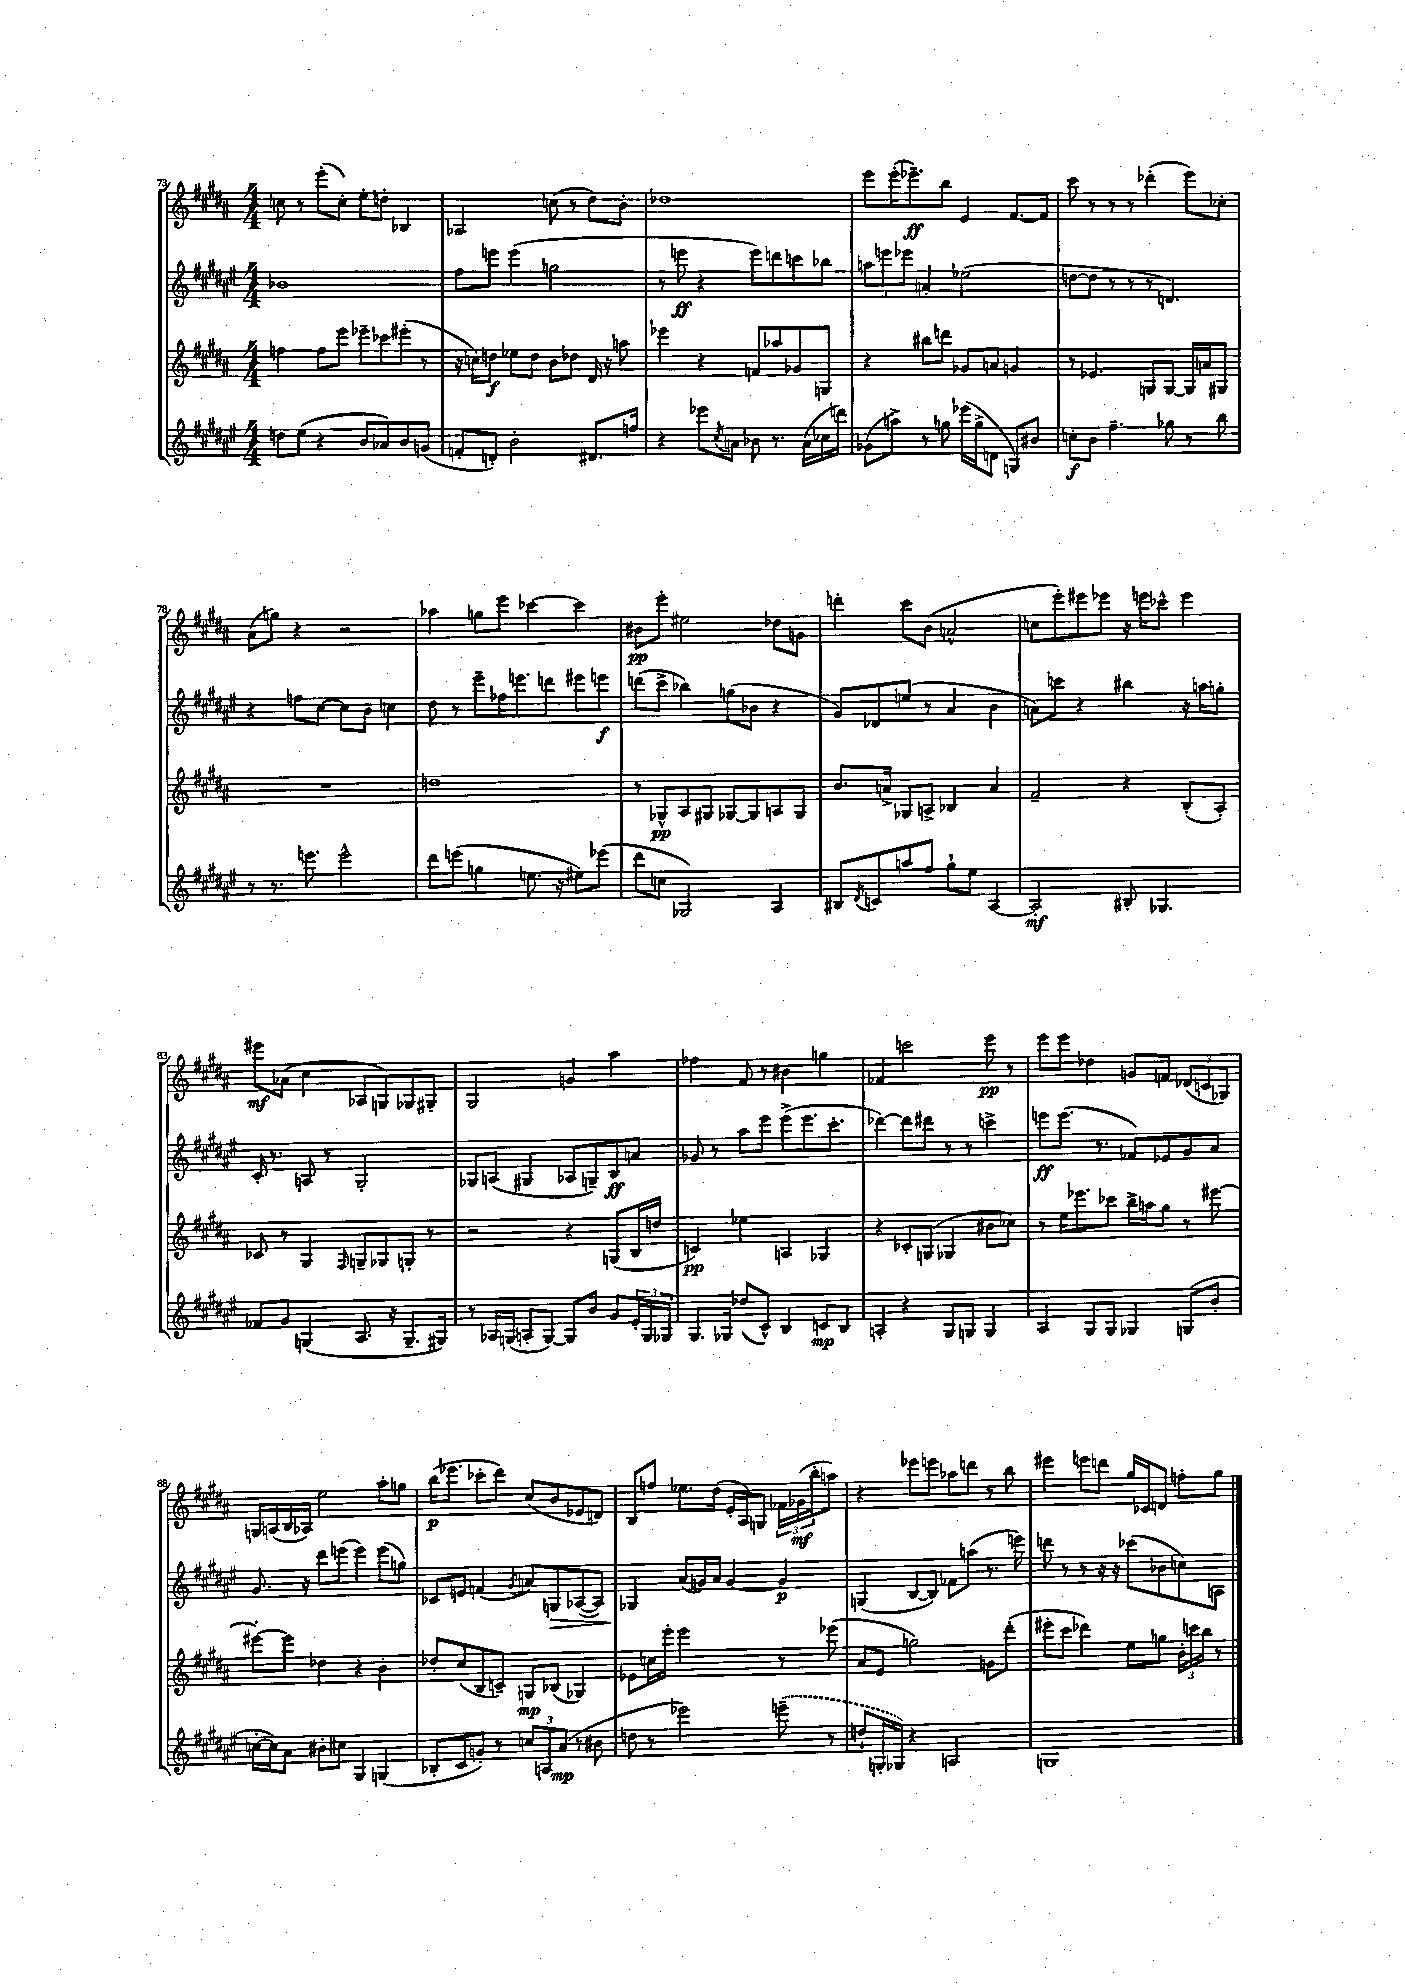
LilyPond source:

<<
\new StaffGroup <<
\new Staff = "s0" {
    \clef treble \key b \major \numericTimeSignature \time 4/4
    c''8 r8 e'''8-.( c''8-.) e''8-. d''8-. bes4 |
    aes2 c''8( r8 dis''8) b'8-. |
    des''1 |
    e'''8 e'''16-.( ees'''8.--\ff) b''8 e'4 fis'8.~ fis'16 |
    cis'''8 r8 r8 r8 des'''4-.( e'''8) ces''8-. |
    ais'8( g''8) r4 r2 |
    aes''4 g''8 e'''8 ces'''4~ ces'''4 |
    bis'8\pp e'''8-. eis''2 des''8 g'8 |
    d'''4-. cis'''8 b'8( a'2-^ |
    c''8 e'''8-.) eis'''8 ees'''8 r16 e'''16 ces'''8-^ e'''4 |
    eis'''8\mf aes'8( cis''4 aes8 g8) ges8 gis8-. |
    gis2 g'4 ais''4 |
    fes''4 fis'8 r8 bis'4 g''4 |
    fes'4 c'''2 e'''8\pp r8 |
    e'''8 e'''8 des''4 g'8 f'8 \tuplet 3/2 { des'8( c'8 ges8) } |
    g16 a16( b16 aes16) e''2 ais''8-. g''8 |
    b''16\p( ees'''8. ces'''8-. dis'''8) cis''8( b'8 ees'8 d'8) |
    b8 f''8 ees''8. dis''16( e'16-. ais16) g8 \tuplet 3/2 { fes'16 ges'16\mf( b''16-. } a''8) |
    r4 ees'''8 e'''8 aes''8 d'''8 r8 b''8 |
    eis'''4 e'''8 d'''8 gis''16 ces'16 d'8 f''8-. gis''8 \bar "|." |
}
\new Staff = "s1" {
    \clef treble \key fis \major \numericTimeSignature \time 4/4
    bes'1 |
    fis''8 e'''8 e'''4( g''2 |
    r8 e'''8\ff r4 e'''8) d'''8 c'''8 bes''8 |
    \tuplet 3/2 { a''8 e'''8 ees'''8 } a'4-. ees''2( |
    d''8~ d''8 r8 r8 r8 d'4.) |
    r4 f''8 cis''8~ cis''8 b'8 c''4 |
    dis''8 r8 eis'''8-- fes''16 e'''8. d'''8 eis'''8 e'''8\f |
    d'''8( cis'''8-> bes''4) g''8( bes'8 r4 |
    gis'8) des'8 e''8( r8 ais'4 b'4 |
    a'8) c'''8 r4 bis''4 r16 a''16 g''8-. |
    cis'16-. r8. a8 r8 gis2-. |
    ges8 a8( gis4 aes8 g8--) b8\ff a'8 |
    ges'8 r8 ais''8 eis'''8 eis'''8->( eis'''8. cis'''8.-. |
    des'''4~) des'''8 dis'''8 r8 r8 c'''4-> |
    e'''8\ff e'''8.( r8. fes'8) ees'8 gis'8 ais'8 |
    gis'8. r16 dis'''8 e'''8( e'''4) e'''8( g''8) |
    ces'8 e'8 f'4( \acciaccatura { gis'8 } a'8) g8\> aes8~( aes8) |
    ges4\! ais'8( g'16) ais'16 g'4~ g'4\p |
    g4( b8~ b8) fes'8 a''8( r8. e'''16) |
    d'''8 r8 r8 r16 r16 ces'''8( bes'8 c''8) a8 \bar "|." |
}
\new Staff = "s2" {
    \clef treble \key b \major \numericTimeSignature \time 4/4
    f''4 f''8 e'''8 ees'''8-- ces'''8 eis'''8-.( r8 |
    r16 c''16) d''8\f ees''8 d''8 b'8 des''8 dis'16 r16 a''8 |
    ees'''4 r4 f'8 aes''8 ges'8 g8 |
    r4 bis''8 d'''8 ges'8 a'8 g'4 |
    r8 ees'4. g8 g8~ g16 a'16 gis8 |
    R1 |
    d''1 |
    r8 ges8-^\pp ais8 gis8 ges8~ ges8 a8 ges8 |
    b'8. a'16-> ges8 a8-> bes4 a'4 |
    fis'2-- r4 b8-.( ais8-.) |
    ces'8 r8 gis4 \grace { fis16 } g8-- ges8 g8-. r8 |
    r2 r4 g8( b16 d''16 |
    c'4\pp) ees''4 a4 ges4 |
    r4 ces'8-. g8( ges4 bis'8 ces''8) |
    r8 e''16 ees'''8. ces'''8 b''16-> a''16 gis''8 r8 eis'''8~ |
    eis'''8~-. eis'''8 des''4 r4 b'4-. |
    des''8-. cis''8( b8 c'8--) g8\mp bes8( ges4) |
    ees'8 c''16 e'''16-. e'''2 r8 ees'''8( |
    ais'8 e'8 g''2) g'8 dis'''8-.( |
    eis'''8-. cis'''8 des'''4) e''8 g''8 \tuplet 3/2 { b'16-. c'''16 b''16 } r8 \bar "|." |
}
\new Staff = "s3" {
    \clef treble \key fis \major \numericTimeSignature \time 4/4
    d''8 eis''8( r4 b'8 aes'8) b'8 g'8( |
    f'8-. d'8-.) b'2-. dis'8. f''16 |
    r4 ees'''8 \acciaccatura { cis''8 } a'8 bes'8 r8. a'16( ces''16 d'''16) |
    ges'8( a''8->) r8 g''8 ees'''16( g''16-> d'8 g8) bis'8 |
    c''8-.\f b'8 fis''4.-- ges''8 r8 b''8 |
    r8 r8. e'''8. e'''2-^ |
    dis'''8 e'''8( g''4 e''8. r16 eis''8) ees'''8( |
    dis'''8 c''8 ges2) ais4 |
    bis8 \acciaccatura { dis'8 } c'8 a''8 fis''8 gis''8-! eis''8 ais4~ |
    ais2-.\mf bis8-. ges4. |
    fes'8 gis'8 g4( ais8. r16 g8.-- gis16) |
    r8 aes16 g16( a8-. g8~) g8 b'8 gis'8 \tuplet 3/2 { eis'16-. g16 ges16 } |
    gis8. ges16 des''8( cis'8-^) b4 c'8\mp b8 |
    a4-. r4 gis8 g8 g4 |
    ais4 gis8 gis8 ges4 g8( b'8-. |
    c''16~-. c''16) ais'8 bis'8-. cis''8 gis4 g4( |
    bes8-. cis'8 g'8-.) r8 \tuplet 3/2 { c''8 a8 ais'8\mp( } r8 bis'8 |
    d''8 r8 ees'''2) \once \slurDashed e'''8--( r8 |
    d''8-! g16-. ges16) r4 a2 |
    g1 \bar "|." |
}
>>
>>
\layout { \context { \Score currentBarNumber = #73 } }
